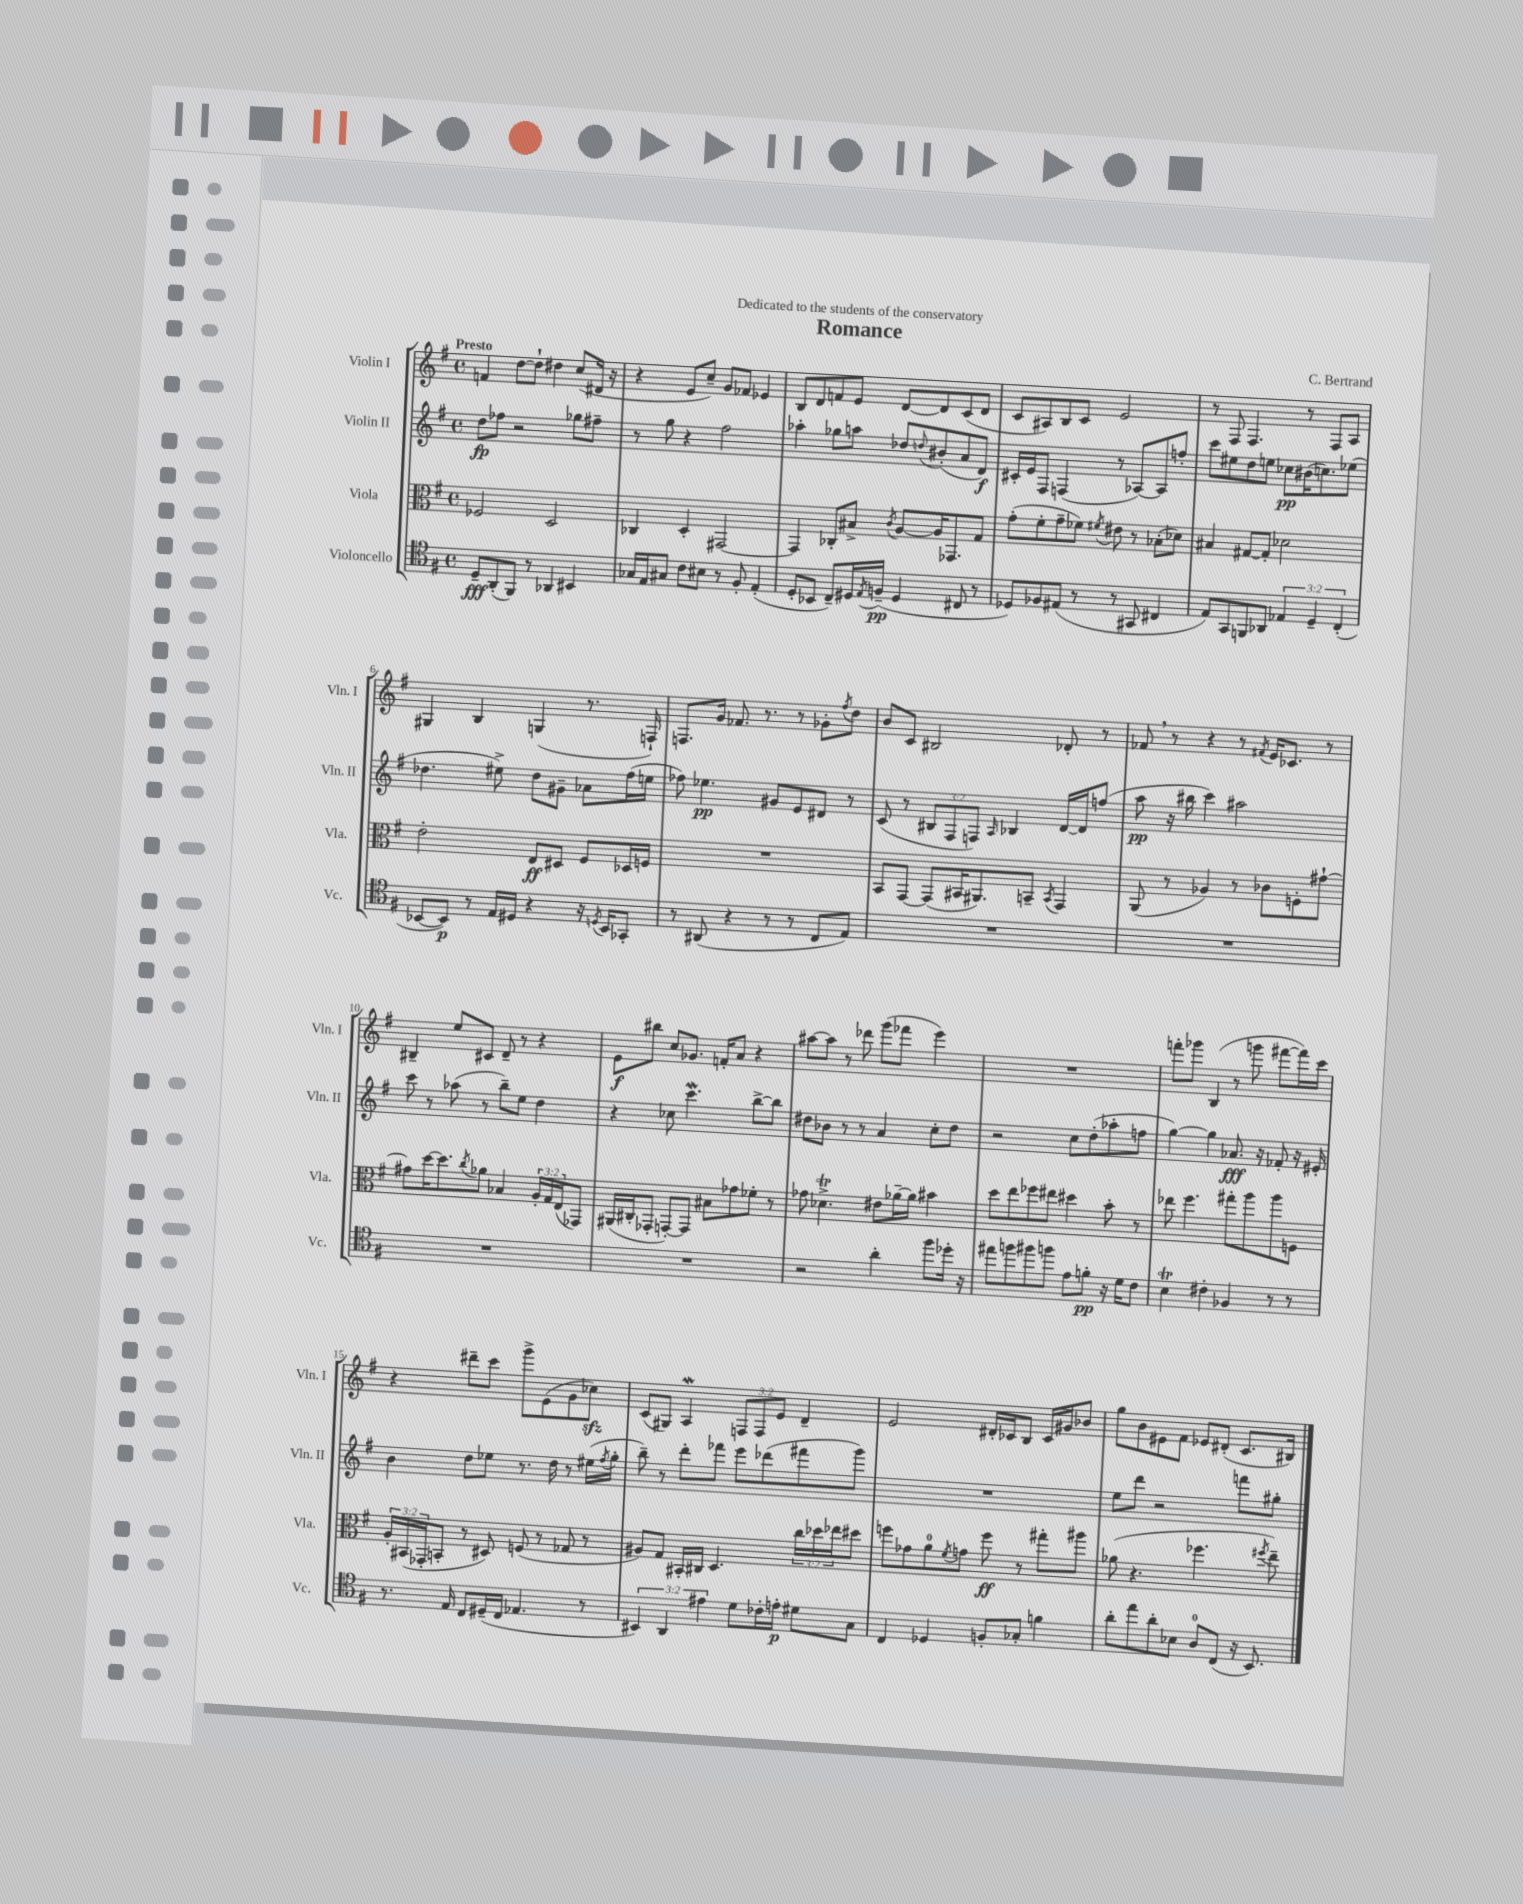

**kern	**dynam	**kern	**dynam	**kern	**dynam	**kern	**dynam
*part4	*part4	*part3	*part3	*part2	*part2	*part1	*part1
*staff4	*staff4	*staff3	*staff3	*staff2	*staff2	*staff1	*staff1
*I"Violoncello	*	*I"Viola	*	*I"Violin II	*	*I"Violin I	*
*I'Vc.	*	*I'Vla.	*	*I'Vln. II	*	*I'Vln. I	*
*clefC4	*	*clefC3	*	*clefG2	*	*clefG2	*
*k[f#]	*	*k[f#]	*	*k[f#]	*	*k[f#]	*
*M4/4	*	*M4/4	*	*M4/4	*	*M4/4	*
*met(c)	*	*met(c)	*	*met(c)	*	*met(c)	*
=1	=1	=1	=1	=1	=1	=1	=1
!	!	!	!	!	!	!LO:TX:a:B:t=Presto	!
8D~/L	fff	2F-X/	.	8dd\L	fp	4fn/	.
(8AA'/	.	.	.	8ff-X\J	.	.	.
8FF#/J)	.	.	.	2r	.	[8dd\L	.
8r	.	.	.	.	.	8dd`\J]	.
4AA-X/	.	2D/	.	.	.	4dd#X\	.
4BB#X/	.	.	.	8gg-X\L	.	(8cc/L	.
.	.	.	.	8ff#X~\J	.	16d#X/Jk	.
.	.	.	.	.	.	16r	.
=2	=2	=2	=2	=2	=2	=2	=2
16G-X/LL	.	4C-X/	.	8r	.	4r	.
16E/J	.	.	.	.	.	.	.
8G#X/J	.	.	.	8gg\	.	.	.
8c\L	.	4D'/	.	4r	.	8e/L	.
8B#X\J	.	.	.	.	.	8cc~/J)	.
8r	.	[2GG#X/	.	2ff#\	.	8g/L	.
8F#'/	.	.	.	.	.	8f-X/J	.
(4E'/	.	.	.	.	.	4e-X/	.
=3	=3	=3	=3	=3	=3	=3	=3
8D'/L	.	4GG#/]	.	4aa-X'\	.	8B/L	.
8BB-X/J	.	.	.	.	.	8d/	.
8C~/L)	.	8C-X'/L	.	8gg-X\L	.	8fn/	.
16D#X/L	.	8B#X^/J	.	8aan\J	.	8e/J	.
8qE/	.	.	.	.	.	.	.
(16Fn~/JJ	pp	.	.	.	.	.	.
.	.	8qc/	.	.	.	.	.
4D#/	.	[8A/L	.	8dd-X/L	.	[8d/L	.
.	.	.	.	8qqddn/	.	.	.
.	.	16A/K]	.	(8b#X'/	.	8d/]	.
.	.	8.GG-X/	.	.	.	.	.
8C#X/	.	.	.	8a/	.	(8c/	.
8r	.	8G/J	.	8d/J)	f	8d/J	.
=4	=4	=4	=4	=4	=4	=4	=4
8D-X/L)	.	(8g'\L	.	16c#X'/LL	.	8c/L	.
.	.	.	.	16e/J	.	.	.
8F-X/	.	8f#'\	.	8F#/J	.	8A#X/)	.
(8E#X/J	.	8g~\	.	(4Fn/	.	8B/	.
8r	.	8f-X\J)	.	.	.	8c/J	.
.	.	8qf#X/	.	.	.	.	.
8r	.	8e#X\	.	8r	.	2e/	.
8GG#X/	.	8r	.	[8A-X/L)	.	.	.
4C#X/	.	(8B-X'\L	.	8A-/]	.	.	.
.	.	8d-X\J)	.	8ffn'/J	.	.	.
=5	=5	=5	=5	=5	=5	=5	=5
8E/L)	.	4B#X/	.	8ccc\L	.	8r	.
8GG/	.	.	.	8ee#X\	.	8F#/	.
8FFn/	.	[8G#X/L	.	8dd\	.	4.F#/	.
8AA-X/J	.	8G#'/J]	.	8een\J	.	.	.
6E-X/	.	2d-X\	.	8cc-X\L	pp	.	.
.	.	.	.	(16b#X\K	.	8r	.
6D~/	.	.	.	.	.	.	.
.	.	.	.	8.ccn\)	.	.	.
.	.	.	.	.	.	8F#/L	.
(6C'/	.	.	.	.	.	.	.
.	.	.	.	(8ee-X\J	.	8A/J	.
!!LO:LB:g=z
=6	=6	=6	=6	=6	=6	=6	=6
[8BB-X/L	.	2e'\	.	4.dd-X\	.	4G#X/	.
8BB-/J])	p	.	.	.	.	.	.
8r	.	.	.	.	.	4B/	.
16E/LL	.	.	.	8ee#X^\)	.	.	.
16D#X/JJ	.	.	.	.	.	.	.
4r	.	8E/L	ff	8dd-\L	.	(4Gn/	.
.	.	8D#X/J	.	8g#X~\J	.	.	.
16r	.	8F#/L	.	8a-X\L	.	8.r	.
8qDn/	.	.	.	.	.	.	.
16BB-/KL	.	.	.	.	.	.	.
8GG-X'/J	.	16D-X/L	.	(16ff#\L	.	.	.
.	.	16Fn/JJ	.	16een\JJ	.	16Fn`/)	.
=7	=7	=7	=7	=7	=7	=7	=7
8r	.	1r	.	8ff-X\)	.	8.Fn/L	.
(8AA#X/	.	.	.	4.ee-X\	pp	.	.
.	.	.	.	.	.	16g/Jk	.
4r	.	.	.	.	.	8.f-X/	.
.	.	.	.	.	.	8.r	.
8r	.	.	.	8g#X/L	.	.	.
8r	.	.	.	8e/	.	8r	.
8C/L	.	.	.	8d#X/J	.	8g-X'\L	.
.	.	.	.	.	.	8qff#/	.
8E/J)	.	.	.	8r	.	8dd\J	.
=8	=8	=8	=8	=8	=8	=8	=8
1r	.	8BB/L	.	(8c/	.	8b/L	.
.	.	[8GG/J	.	8r	.	8c/J	.
.	.	(8GG/L]	.	12B#X/L	.	2B#X/	.
.	.	.	.	12F#/	.	.	.
.	.	16BB#X/K	.	.	.	.	.
.	.	.	.	12Fn/J)	.	.	.
.	.	8.AA#X/)	.	.	.	.	.
.	.	.	.	16qqA/	.	.	.
.	.	.	.	4B-X/	.	.	.
.	.	8BBn~/J	.	.	.	.	.
.	.	8qBB/	.	.	.	.	.
.	.	4GG/	.	[16d/LL	.	8d-X'/	.
.	.	.	.	16d/J]	.	.	.
.	.	.	.	(8ffn/J	.	8r	.
=9	=9	=9	=9	=9	=9	=9	=9
1r	.	(8AA/	.	8aa\	pp	8f-X,/	.
.	.	8r	.	16r	.	8r	.
.	.	.	.	16bb#X\	.	.	.
.	.	4A-X/)	.	4ccc\)	.	4r	.
.	.	8r	.	2aa#X\	.	8r	.
.	.	.	.	.	.	8qf#X/	.
.	.	8c-X\L	.	.	.	16e/KL	.
.	.	.	.	.	.	8.c-X/J	.
.	.	8Fn'\	.	.	.	.	.
.	.	[8g#X`\J	.	.	.	8r	.
!!LO:LB:g=z
=10	=10	=10	=10	=10	=10	=10	=10
1r	.	8g#X\L]	.	8ccc\	.	4B#X~/	.
.	.	[16dd\K	.	8r	.	.	.
.	.	8.dd\]	.	.	.	.	.
.	.	.	.	(8aa-X\	.	8ee/L	.
.	.	8qcc/	.	.	.	.	.
.	.	8a-X\J	.	8r	.	8c#X/J	.
.	.	4B-X/	.	8bb~\L)	.	8d~/	.
.	.	.	.	8ee\J	.	8r	.
.	.	24A'/LL	.	4dd\	.	4r	.
.	.	24G/	.	.	.	.	.
.	.	(24E/J	.	.	.	.	.
.	.	8GG-X/J)	.	.	.	.	.
=11	=11	=11	=11	=11	=11	=11	=11
1r	.	(16AA#X/LL	.	4r	.	8e\L	f
.	.	16C#X'/J	.	.	.	.	.
.	.	8GG-X'/J	.	.	.	8bb#X\J	.
.	.	[8GGn'/L)	.	8cc-X\	.	8cc/L	.
.	.	8GG/J]	.	4.cccw\	.	8.g-X/J	.
.	.	8B#X\L	.	.	.	.	.
.	.	.	.	.	.	16fn'/KL	.
.	.	8g-X\	.	.	.	8a/J	.
.	.	8f-X'\J	.	[8bb^\L	.	4r	.
.	.	8r	.	8bb\J]	.	.	.
=12	=12	=12	=12	=12	=12	=12	=12
2r	.	8g-X\	.	8dd#X\L	.	[8aa#X\L	.
.	.	4.d-XT^\	.	8b-X\J	.	8aa#\J]	.
.	.	.	.	8r	.	8r	.
.	.	.	.	8r	.	8ddd-X\	.
4a'\	.	8e#X\L	.	4a/	.	(8ggg\L	.
.	.	[16a-X~\L	.	.	.	8fff-X\J	.
.	.	16a-\JJ]	.	.	.	.	.
8ff#\L	.	4b#X\	.	8cc'\L	.	4eee\)	.
16dd-X'\Jk	.	.	.	8dd#\J	.	.	.
16r	.	.	.	.	.	.	.
=13	=13	=13	=13	=13	=13	=13	=13
8ee#X\L	.	8dd\L	.	2r	.	1r	.
8ffn\	.	8ee\	.	.	.	.	.
8ff#X\	.	8ff-X\	.	.	.	.	.
8ffn\J	.	8ee#X\J	.	.	.	.	.
8e\L	.	4dd#X\	.	8cc\L	.	.	.
8fn'\J	pp	.	.	(8dd'\	.	.	.
16r	.	8b'\	.	8aa-X'\	.	.	.
16d\KL	.	.	.	.	.	.	.
8c\J	.	8r	.	8ffn\J	.	.	.
=14	=14	=14	=14	=14	=14	=14	=14
4Bt\	.	8ee-X\	.	[4gg\)	.	8fffn'\L	.
.	.	4.ff#\	.	.	.	8ggg-X\J	.
4c#X'\	.	.	.	4gg\]	.	(4B/	.
4F-X/	.	8gg#X'\L	.	8.a-X/	fff	8r	.
.	.	8aa\	.	.	.	8gggn\	.
.	.	.	.	16r	.	.	.
8r	.	8aa\	.	8f-X'/	.	[8fff#X\L	.
8r	.	8Fn\J	.	16r	.	16fff#\L])	.
.	.	.	.	16e#X'/	.	16ccc\JJ	.
!!LO:LB:g=z
=15	=15	=15	=15	=15	=15	=15	=15
8.r	.	24A'/LL	.	4b\	.	4r	.
.	.	(24BB#X/	.	.	.	.	.
.	.	24GG-X'/J	.	.	.	.	.
.	.	8BBn'/J	.	.	.	.	.
16E/	.	.	.	.	.	.	.
8C/L	.	8r	.	8dd\L	.	8ddd#X~\L	.
(16D#X~/L	.	8D#X/)	.	8ee-X\J	.	8ccc\J	.
16C/JJ	.	.	.	.	.	.	.
4.E-X/	.	(8Fn/	.	8.r	.	8ggg^\L	.
.	.	8r	.	.	.	(8e\	.
.	.	.	.	16dd\	.	.	.
.	.	8G-X/	.	8r	.	8g\	.
8r	.	8r	.	(16ee#X\LL	.	8cc-Xzz\J)	.
.	.	.	.	8qff#/	.	.	.
.	.	.	.	16gg'\JJ	.	.	.
=16	=16	=16	=16	=16	=16	=16	=16
6BB#X/)	.	8A#X/L)	.	8bb~\)	.	(8c/L	.
.	.	8G/J	.	8r	.	8G#X/J)	.
6AA/	.	.	.	.	.	.	.
.	.	16BB#X'/LL	.	8ddd'\L	.	4AW/	.
.	.	16C#X/JJ	.	.	.	.	.
6e#X\	.	.	.	.	.	.	.
.	.	4.D/	.	8fff-X\J	.	.	.
8d\L	.	.	.	8eee\L	.	12Fn/L	.
.	.	.	.	.	.	12F/	.
16c-X'\L	.	.	.	(8ddd-X\	.	.	.
.	.	.	.	.	.	12e/J	.
16en'\JJ	p	.	.	.	.	.	.
8d#X\L	.	24cc\LL	.	8fff#X\	.	4d~/	.
.	.	24dd-X\	.	.	.	.	.
.	.	24ee-X\J	.	.	.	.	.
8G\J	.	8dd#X\J	.	8ggg\J)	.	.	.
=17	=17	=17	=17	=17	=17	=17	=17
4C/	.	8ffn\L	.	1r	.	2e/	.
.	.	8g-X\	.	.	.	.	.
4D-X/	.	8a\	.	.	.	.	.
.	.	8qf#/	.	.	.	.	.
.	.	8gn\J	.	.	.	.	.
8Fn'/L	.	8ff\	ff	.	.	16d#X'/LL	.
.	.	.	.	.	.	16c-X/J	.
8G-X'/J	.	8r	.	.	.	8B/J	.
4fn\	.	8gg#X'\L	.	.	.	16c-/LL	.
.	.	.	.	.	.	16g#X/J	.
.	.	8aa#X\J	.	.	.	8b-X/J	.
=18	=18	=18	=18	=18	=18	=18	=18
8a'\L	.	(8a-X\	.	8ee\L	.	8gg\L	.
8ee\	.	4.r	.	8ddd\J	.	8b\	.
8a'\	.	.	.	2r	.	8e#X\	.
8B-X\J	.	.	.	.	.	8f#\J	.
8A/L	.	4.ff-X\	.	.	.	8e-X/L	.
(8C/J	.	.	.	.	.	(8d#X'/J	.
16r	.	.	.	8fffn\L	.	8.c/L	.
8.BB/)	.	.	.	.	.	.	.
.	.	8qff#X/	.	.	.	.	.
.	.	8ee~\)	.	8gg#X'\J	.	.	.
.	.	.	.	.	.	16B#X/Jk)	.
==	==	==	==	==	==	==	==
*-	*-	*-	*-	*-	*-	*-	*-
